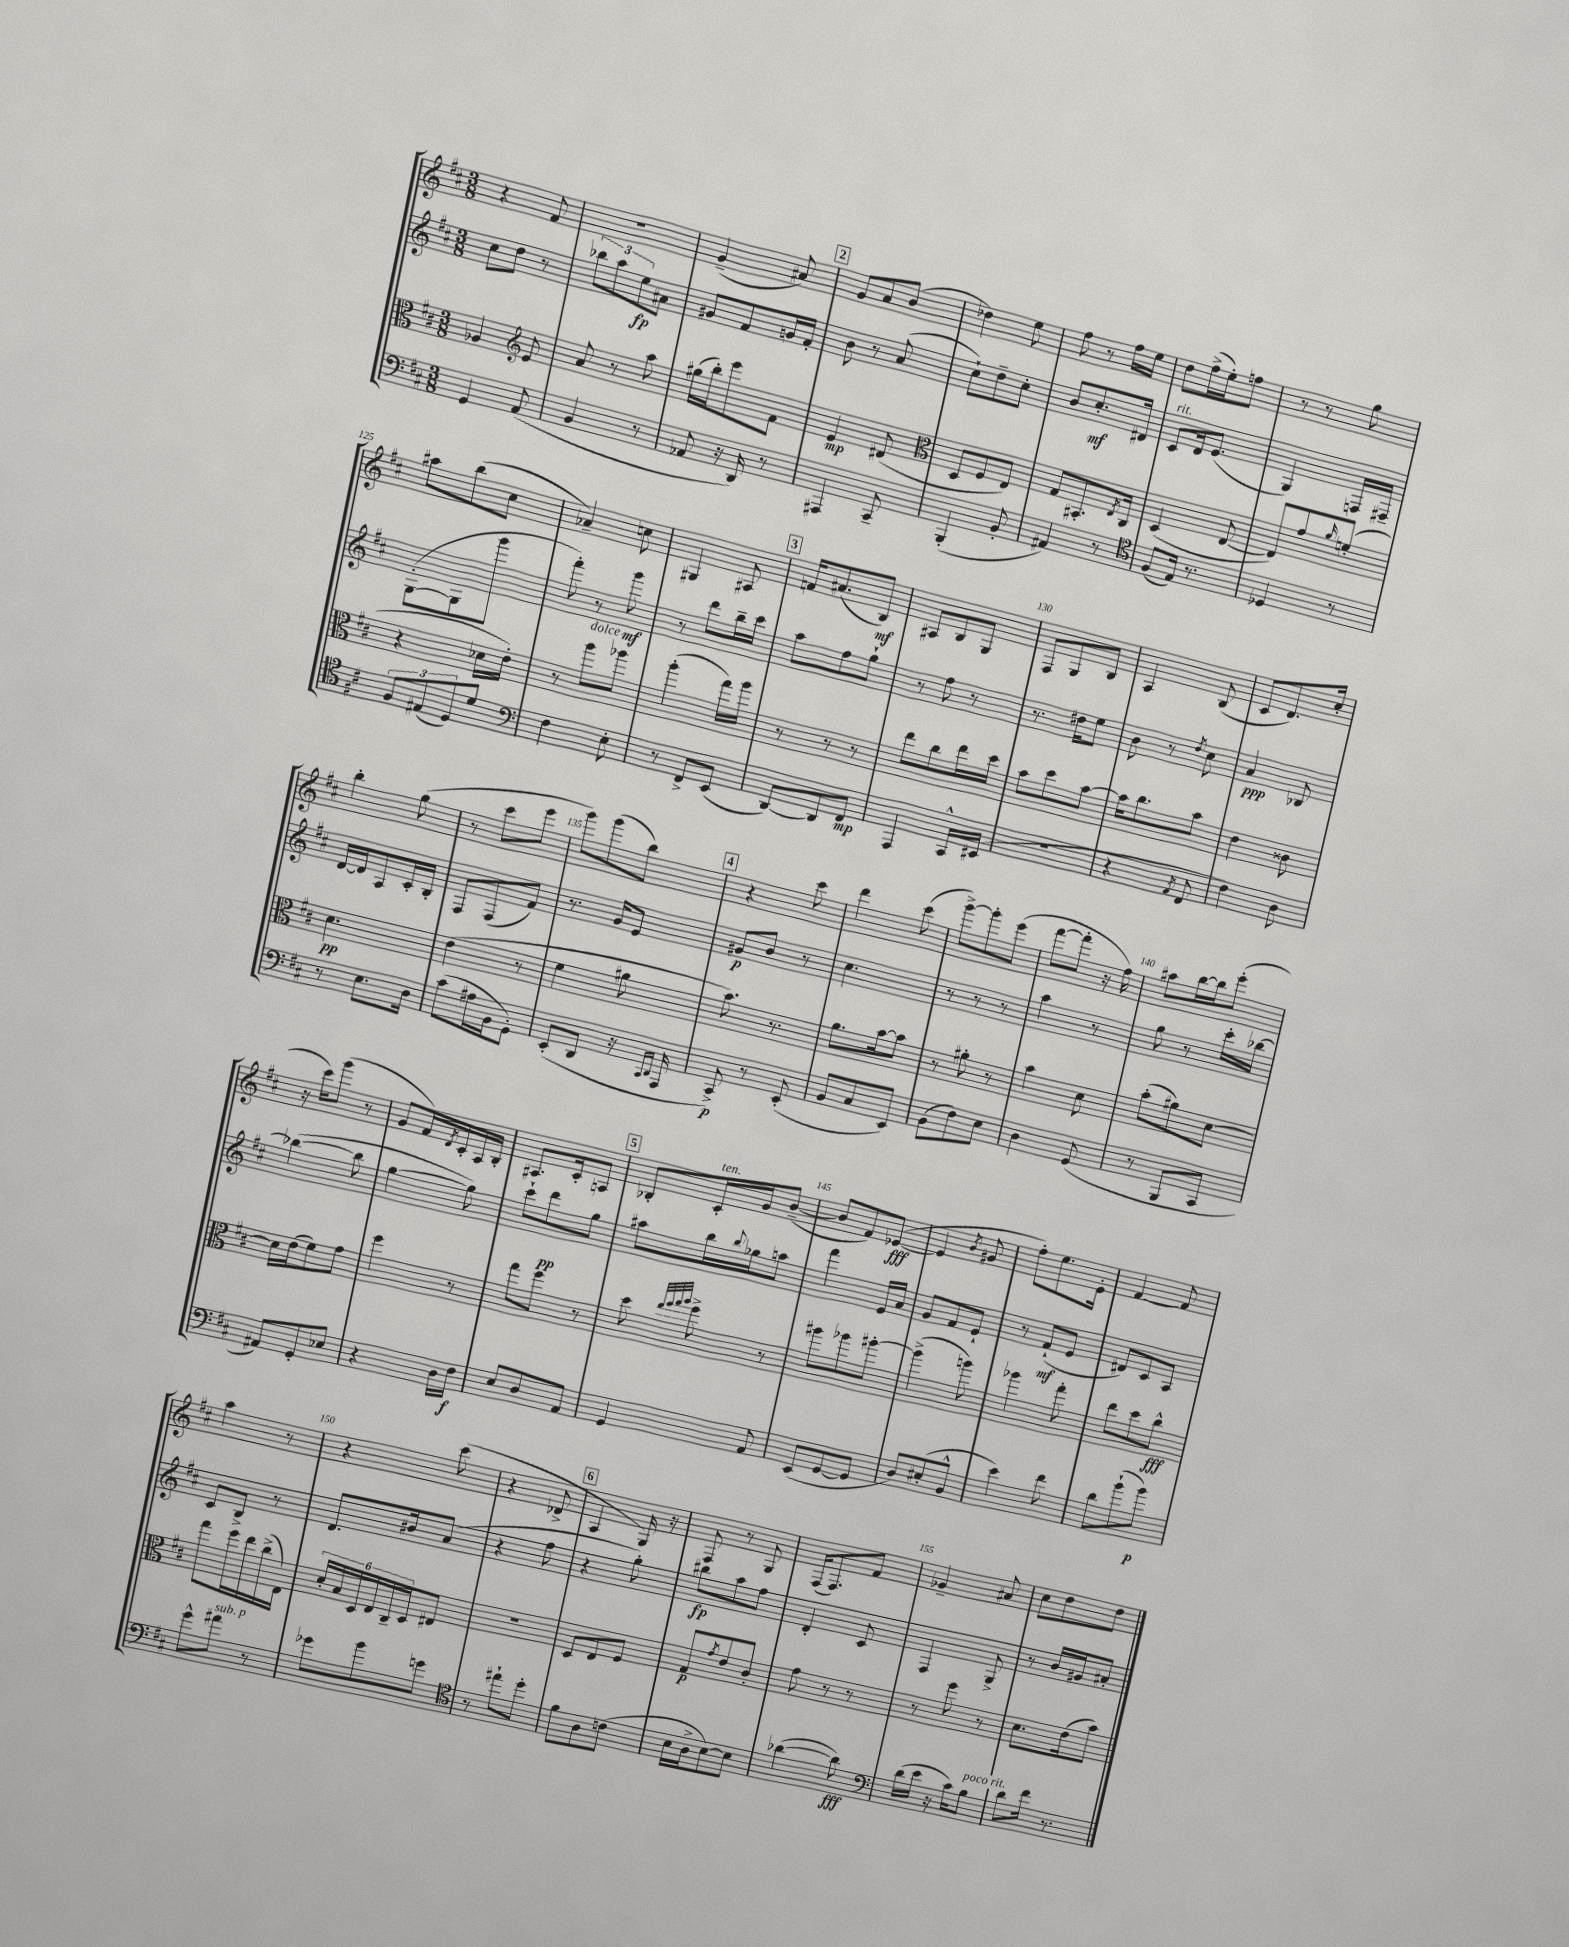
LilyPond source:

<<
\new StaffGroup <<
\new Staff = "s0" {
    \clef treble \key d \major \numericTimeSignature \time 3/8
    r4 fis'8 |
    R4. |
    g'4--( ais'8) |
    \mark \markup { \box "2" } g'8 a'8 b'8( |
    des''4) e''8 |
    fis''8 r8 fis''16 e''16 |
    d''8 fis''16->( e''16-.) f''8 |
    r8 r8 g''8 |
    ais''8 b''8( cis''8 |
    aes'4--) c''8 |
    gis4 ais8 |
    \mark \markup { \box "3" } f'16 ais'8.( b8\mf) |
    ais8 b8 g8 |
    fis8 g8 b8 |
    a4 b8( |
    cis'8 d'8.) cis''16-. |
    b''4-. g''8( |
    r8 cis'''8 e'''8 |
    g'''8) g'''8( b''8) |
    \mark \markup { \box "4" } r4 cis'''8 |
    d'''4 cis'''8( |
    g'''8~->) g'''8-. e'''8( |
    fis'''8~ fis'''8-. r16 fis''16) |
    ais''8 b''16~ b''16 e'''8-.( |
    r16 cis'''16) g'''8( r8 |
    g'8 fis'16) \acciaccatura { d'8 } cis'16-. a16 b16-. |
    ais8. cis'16-. a8 |
    \mark \markup { \box "5" } bes8-. cis'16-.^\markup { \italic "ten." } g'16 b'8~--( |
    b'8 fis'8) ees'8~\fff( |
    ees'4 \acciaccatura { b'8 } gis'8 |
    fis''8-.) e''8. e'16-. |
    fis'4~ fis'8 |
    a''4 r8 |
    r4 cis'''8( |
    r4 des'8-> |
    \mark \markup { \box "6" } a4 g16) r16 |
    fis8 r8 g8 |
    fis16( fis8.) fis'8 |
    ges'4-- ais'8 |
    cis''8 d''8 d''8 \bar "|." |
}
\new Staff = "s1" {
    \clef treble \key d \major \numericTimeSignature \time 3/8
    cis''8 d''8 r8 |
    \tuplet 3/2 { bes''8 a''8 e''8\fp } ais'8 |
    gis'8 fis'8 g'16 fis'16-. |
    \mark \markup { \box "2" } b'8 r8 a'8( |
    cis''8-!) d''8-- cis''8-. |
    b'8 cis''8.-.\mf dis'16 |
    cis'8^\markup { \italic "rit." } d'16 e'8.( |
    g4) f16 fis16-- |
    g8~-.( g8 g'''8 |
    fis'''8-.) r8 g'''8\mf |
    r8 d'''8 b''16-- cis'''16 |
    \mark \markup { \box "3" } a''8 fis''8 g''8-! |
    r8 fis''8 r8 |
    r8. dis''16 e''8 |
    b'8 r8 \acciaccatura { d''8 } cis''8 |
    a'4\ppp bes8 |
    d'16~ d'16 a8 cis'16-. b16-. |
    fis8 fis8( fis'8) |
    r8. g'16 e'8 |
    \mark \markup { \box "4" } gis'8\p b'8 r8 |
    cis''4. |
    r8 r8 r8 |
    a''4 r8 |
    g''8 r8 cis'''16-. bes''16~ |
    bes''4~( bes''8 |
    g''4~ g''8) |
    cis'''8-! d'''8\pp g''8 |
    \mark \markup { \box "5" } ais''8 b''16 \appoggiatura { b''8 } ges''16 a''8 |
    fis'''4 e'16 a'16 |
    g'8 fis'8 e'8-! |
    r8 fis'8-!\mf( e'8 |
    dis'8) cis'8 a8 |
    cis'8 b8-> r8 |
    d'8. bis'16 a'8( |
    r4 fis''8 |
    \mark \markup { \box "6" } r4 g''8-.) |
    bis''8\fp a''8 fis''8 |
    d'4-. cis'8 |
    fis4 g8-> |
    r8 b'16 gis'16 ais'8-. \bar "|." |
}
\new Staff = "s2" {
    \clef alto \key d \major \numericTimeSignature \time 3/8
    aes4 \clef treble e'8 |
    a'8 r8 a''8 |
    gis''16( b''16-.) e'''8 fis'8 |
    \mark \markup { \box "2" } e'4\mp dis'8( |
    \clef alto d8 fis8 e8) |
    g8 bis,8.-. \acciaccatura { e8 } cis16 |
    d4( e8~ |
    e8) g'8 \grace { a'16 } f'8-.( |
    r4 des'16 e'16-.) |
    r8 a''8^\markup { \italic "dolce" } aes''8 |
    a''4-.( g''16) a''16 |
    \mark \markup { \box "3" } r8 r8 r8 |
    e''8 cis''8 e''16 d''16 |
    b'8 d''8 b'8~ |
    b'16 cis''8. b'8 |
    e'4 cisis'8 |
    d'4.\pp |
    e'4( r8 |
    fis'4 ais'8 |
    \mark \markup { \box "4" } b'8.) r8. |
    a'8. b'16~ b'8 |
    r8 ais'8-. r8 |
    b'4 d'8 |
    b'8-.( ais'8) d'8~ |
    d'16 e'16( fis'8) g'8 |
    fis''4 r8 |
    g''8 fis''8 r8 |
    \mark \markup { \box "5" } d''8 \grace { e''32 fis''32 g''32 a''32 } fis''8-> r8 |
    ais''8 aes''8 ais''8~-. |
    ais''4->( a''8) |
    aes''4 g''8-. |
    e''8 d''8 cis''8-^\fff |
    g''8 fis''16 e''16 cis''16->( e16) |
    \tuplet 6/4 { d'16-. b16 d16 e16 cis16-- d16 } eis8 |
    R4. |
    \mark \markup { \box "6" } d8 e8 fis8 |
    g8\p \acciaccatura { g'8 } e'8 cis'8-. |
    g'8 r8 r8 |
    r8 fis''8 r8 |
    d'8. e'16( b'8) \bar "|." |
}
\new Staff = "s3" {
    \clef bass \key d \major \numericTimeSignature \time 3/8
    g,4 a,8( |
    b,4 r8 |
    aes,8 r16 d,16) r8 |
    \mark \markup { \box "2" } ais,,4 cis,8-- |
    b,,4-.( b,8-. |
    ais,4) r8 |
    \clef tenor fis8( e16) r8. |
    des4 r8 |
    \tuplet 3/2 { fis8 eis8( d8) } d'8 |
    \clef bass fis4 e8-. |
    r8 fis,8-> e,8( |
    \mark \markup { \box "3" } d,8~) d,8 fis,8\mp |
    a,,4 cis,16-^ eis,16( |
    r4. |
    r4 \acciaccatura { a,8 } fis,8 |
    fis4) d8 |
    r8 e8. d16 |
    cis'8( ais16 b,16 g,8-.) |
    e,8-.( d,8 r16 \grace { cis,16 d,16 } a,,16 |
    \mark \markup { \box "4" } cis,8->\p) r8 e,8-.( |
    b,8 cis8 e,8) |
    b,8( fis8) e8 |
    d4 g,8( |
    r8 b,,8 cis,8 |
    ais,8) g,8-. ees8 |
    r4 d16 fis16\f |
    e8 d8 a,8 |
    \mark \markup { \box "5" } g,4 a,8 |
    e,8( g,8~ g,8 |
    d8) eis8-.( b,8-^ |
    e'4) fis'8 |
    d'8 b'8-!( b'8\p) |
    g'8-^ ais'8^\markup { \italic "sub. p" } r8 |
    ges'8 b'8 g'8 |
    \clef tenor r8 eis''8-! d''8-. |
    \mark \markup { \box "6" } fis'8 a8 c'8( |
    b16 a16-> b8~) b8 |
    aes'4~( aes'8\fff) |
    \clef bass d'16( e'16 r16 cis'16) b8^\markup { \italic "poco rit." } |
    d'8 fis'16 r8. \bar "|." |
}
>>
>>
\layout { \context { \Score currentBarNumber = #117 \override BarNumber.break-visibility = ##(#f #t #t) barNumberVisibility = #(every-nth-bar-number-visible 5) } }
